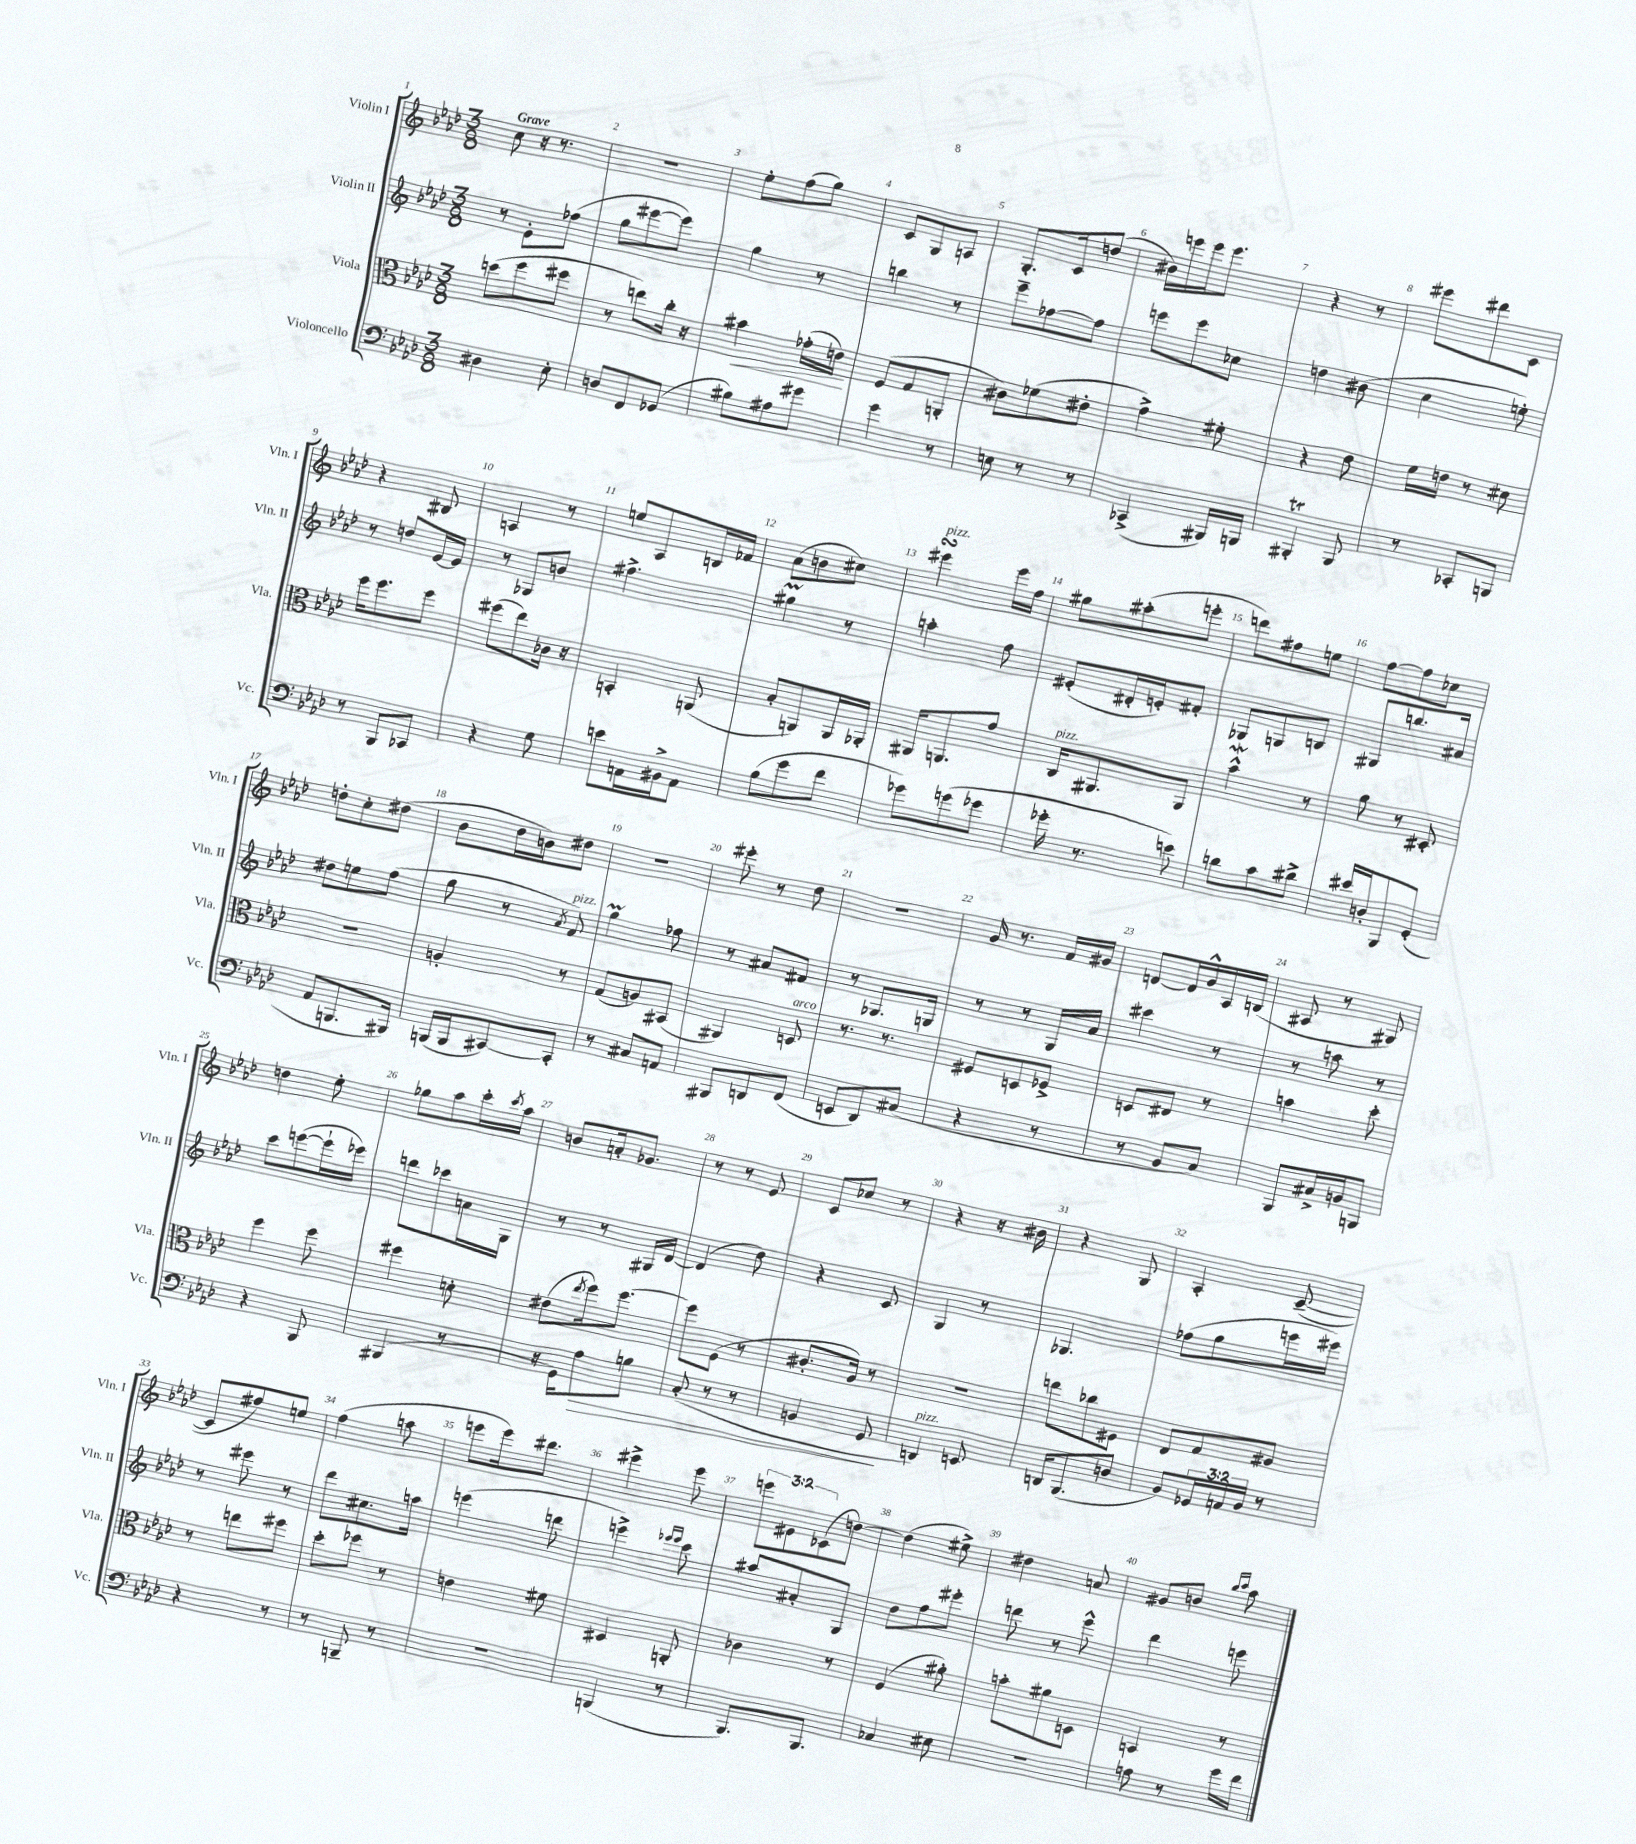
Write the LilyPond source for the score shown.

<<
\new StaffGroup <<
\new Staff = "s0" \with { instrumentName = "Violin I" shortInstrumentName = "Vln. I" } {
    \clef treble \key aes \major \numericTimeSignature \time 3/8 \override Staff.TupletNumber.text = #tuplet-number::calc-fraction-text \tempo "Grave"
    c''8 r16 r8. |
    R4. |
    ees''8-. f''8( g''8) |
    c'8 g8 a8 |
    g8.-. c'16 d''8( |
    bis'16) e'''16 e'''16 e'''8. |
    r4 r8 |
    eis'''8 dis'''8 c'8 |
    r4 bis8 |
    a4 r8 |
    e''8 aes8 b16 fes'16 |
    aes'8( b'8 cis''8) |
    eis'''4\turn^\markup { \italic "pizz." } eis'''16 f''16 |
    gis''8 ais''8-.( e'''8-. |
    d'''8) fis''8 e''8 |
    f''8~ f''8 ces''8 |
    d''8-. c''8-. dis''8( |
    bes'8 des''16 b'16) dis''8 |
    R4. |
    eis'''8-. r8 des''8 |
    R4. |
    g'16 r8. f'16 gis'16 |
    d'8~ d'16 g'16-^ aes16 b16( |
    ais8 r8 gis8) |
    d''4 ees''8-. |
    ges''8 aes''8 c'''16-. \acciaccatura { c'''8 } aes''16 |
    b'8 a'16-. ges'8. |
    r8 r8 ees'8 |
    c'8 ces''8 r8 |
    r4 r16 bis'16 |
    r4 g8 |
    aes4-. c'8~--( |
    c'8 fis''8) e''8 |
    f''4( a''8 |
    e'''8 e'''16) dis'''8. |
    eis'''4-> eis'''8 |
    \tuplet 3/2 { e'''8 eis'8 ces'8( } d''8~) |
    d''4( eis''8->) |
    dis''4 a'8 |
    gis'8 b'8 \grace { bes''16 c'''16 } aes''8 \bar "|." |
}
\new Staff = "s1" \with { instrumentName = "Violin II" shortInstrumentName = "Vln. II" } {
    \clef treble \key aes \major \numericTimeSignature \time 3/8
    r8 ees'8-. fes''8( |
    g''8 eis'''8~ eis'''8) |
    g''4 r8 |
    b''4 r8 |
    ees'''8-- fes''8~ fes''8 |
    e'''8 e'''8 ces''8 |
    d''4 bis'8( |
    c''4 e''8-.) |
    r8 d''8 ees'16~ ees'16 |
    r8 ges8 b'8 |
    fis''4.-> |
    gis''4\prall r8 |
    a''4-. f''8 |
    eis'8-.( dis'16-. e'16-.) fis'8-. |
    ges8 g8 b8 |
    gis8 b''8. ais'16 |
    dis''8 e''8 f''8( |
    g''8 r8 \acciaccatura { aes'8 } f'8^\markup { \italic "pizz." }) |
    g''4\prall fes''8 |
    r8 ais'8 fis'8 |
    r8 ges8. g16 |
    r8 r8 g16 aes'16 |
    cis'''4 r8 |
    r8 a''8 r8 |
    c'''8 e'''8~( e'''16-! ees'''16) |
    d'''8 ces'''8 a'16 g16 |
    r8 r8 gis16 des'16~ |
    des'4( des''8) |
    r4 c'8 |
    g4 r8 |
    ges4. |
    fes''8( g''8 e'''16 eis'''16) |
    r8 eis'''8 r8 |
    des'''8 cis''8. a''16 |
    e'''4( d'''8 |
    e'''4->) \grace { ees'''16 ees'''16 } c'''8 |
    ais''8 ais'8-. g8 |
    des''8 f''8 eis'''8-. |
    d'''8 r8 ees'''8-^ |
    des'''4 e'''8 \bar "|." |
}
\new Staff = "s2" \with { instrumentName = "Viola" shortInstrumentName = "Vla." } {
    \clef alto \key aes \major \numericTimeSignature \time 3/8
    d''8( f''8 fis''8 |
    r8 e''8) c''16-. r16 |
    bis'4\< ges'16-.( e'16\!) |
    f8( g8 a,8-. |
    cis'8) fes'8( eis'8-. |
    g'4->) fis'8-. |
    r4 ees'8 |
    f'16 e'16 r8 dis'8 |
    f''16 f''8. f''8 |
    fis''8( ees''8) ces'16 r16 |
    b,4-. a,8( |
    bes8-. a,8) a,16 aes,16-. |
    ais,16 a,8. g'8 |
    c16^\markup { \italic "pizz." } ais,8. ais,8 |
    bes'4-^\mordent r8 |
    aes'8 r8 dis8-. |
    R4. |
    a4-. r8 |
    g8( a8) bis,8( |
    ais,4) d8^\markup { \italic "arco" } |
    r8. r8. |
    fis8 d8 fes8-> |
    d8 eis8 r8 |
    b'4 des''8-. |
    f''4 f''8 |
    fis''4 d'8-. |
    eis'8( \acciaccatura { ees''8 } f''16) f''8.~ |
    f''8 f8( r8 |
    cis'8.-. aes16) r8 |
    R4. |
    e''8 ces''8 fis8 |
    ees8 g8 ais8 |
    r8 e''8 fis''8 |
    des''8-. fes''8 r8 |
    e'4 fis'8 |
    dis4 a,8-. |
    ces'4 r8 |
    f4( ais'8-.) |
    b'8-. ais'8 d8 |
    b,4 r8 \bar "|." |
}
\new Staff = "s3" \with { instrumentName = "Violoncello" shortInstrumentName = "Vc." } {
    \clef bass \key aes \major \numericTimeSignature \time 3/8 \override Staff.TupletNumber.text = #tuplet-number::calc-fraction-text
    dis4 ees8-. |
    d8 f,8 ges,8( |
    bis8) ais8 gis'8 |
    g'4 r8 |
    e8 r8 r8 |
    ces,4->( bis,,16) b,,16 |
    bis,,4-.\trill bis,,8 |
    r8 ces,8-. b,,8 |
    r8 bes,,8 ces,8 |
    r4 g8 |
    e'8 a,16 bis,16-> a,8 |
    bes8( g'8 f'8 |
    ges'8) g'8( ges'8 |
    ges'16-. r8. e'8) |
    d'8 c'8 dis'8-> |
    eis'16 d16-. bes,,8 g,8-.( |
    aes,8 b,,8. bis,,16) |
    b,,16( b,,16 cis,8~) cis,8-. |
    r8 cis8 a,8 |
    bis,,8 d,8 f,8( |
    e,8 des,8) cis8( |
    r4 r8 |
    r8 bes,8 c8) |
    bes,,8 cis16-> b,16 b,,8 |
    r4 bes,,8 |
    bis,,4( r8 |
    r16 g,16) aes8\> b8 |
    c8-.( r8 r8 |
    b,4 g,8\! |
    d,4^\markup { \italic "pizz." }) e,8 |
    d,16 bes,,8.( d8 |
    bes,8) \tuplet 3/2 { ges,16 a,16 bes,16 } r8 |
    r4 r8 |
    r8 b,,8-- r8 |
    R4. |
    b,,4( r8 |
    bes,,8.) bes,,8. |
    ces4 eis8 |
    R4. |
    a8 r8 g'16 f'16 \bar "|." |
}
>>
>>
\layout { \context { \Score \override BarNumber.break-visibility = ##(#f #t #t) barNumberVisibility = #all-bar-numbers-visible } }
